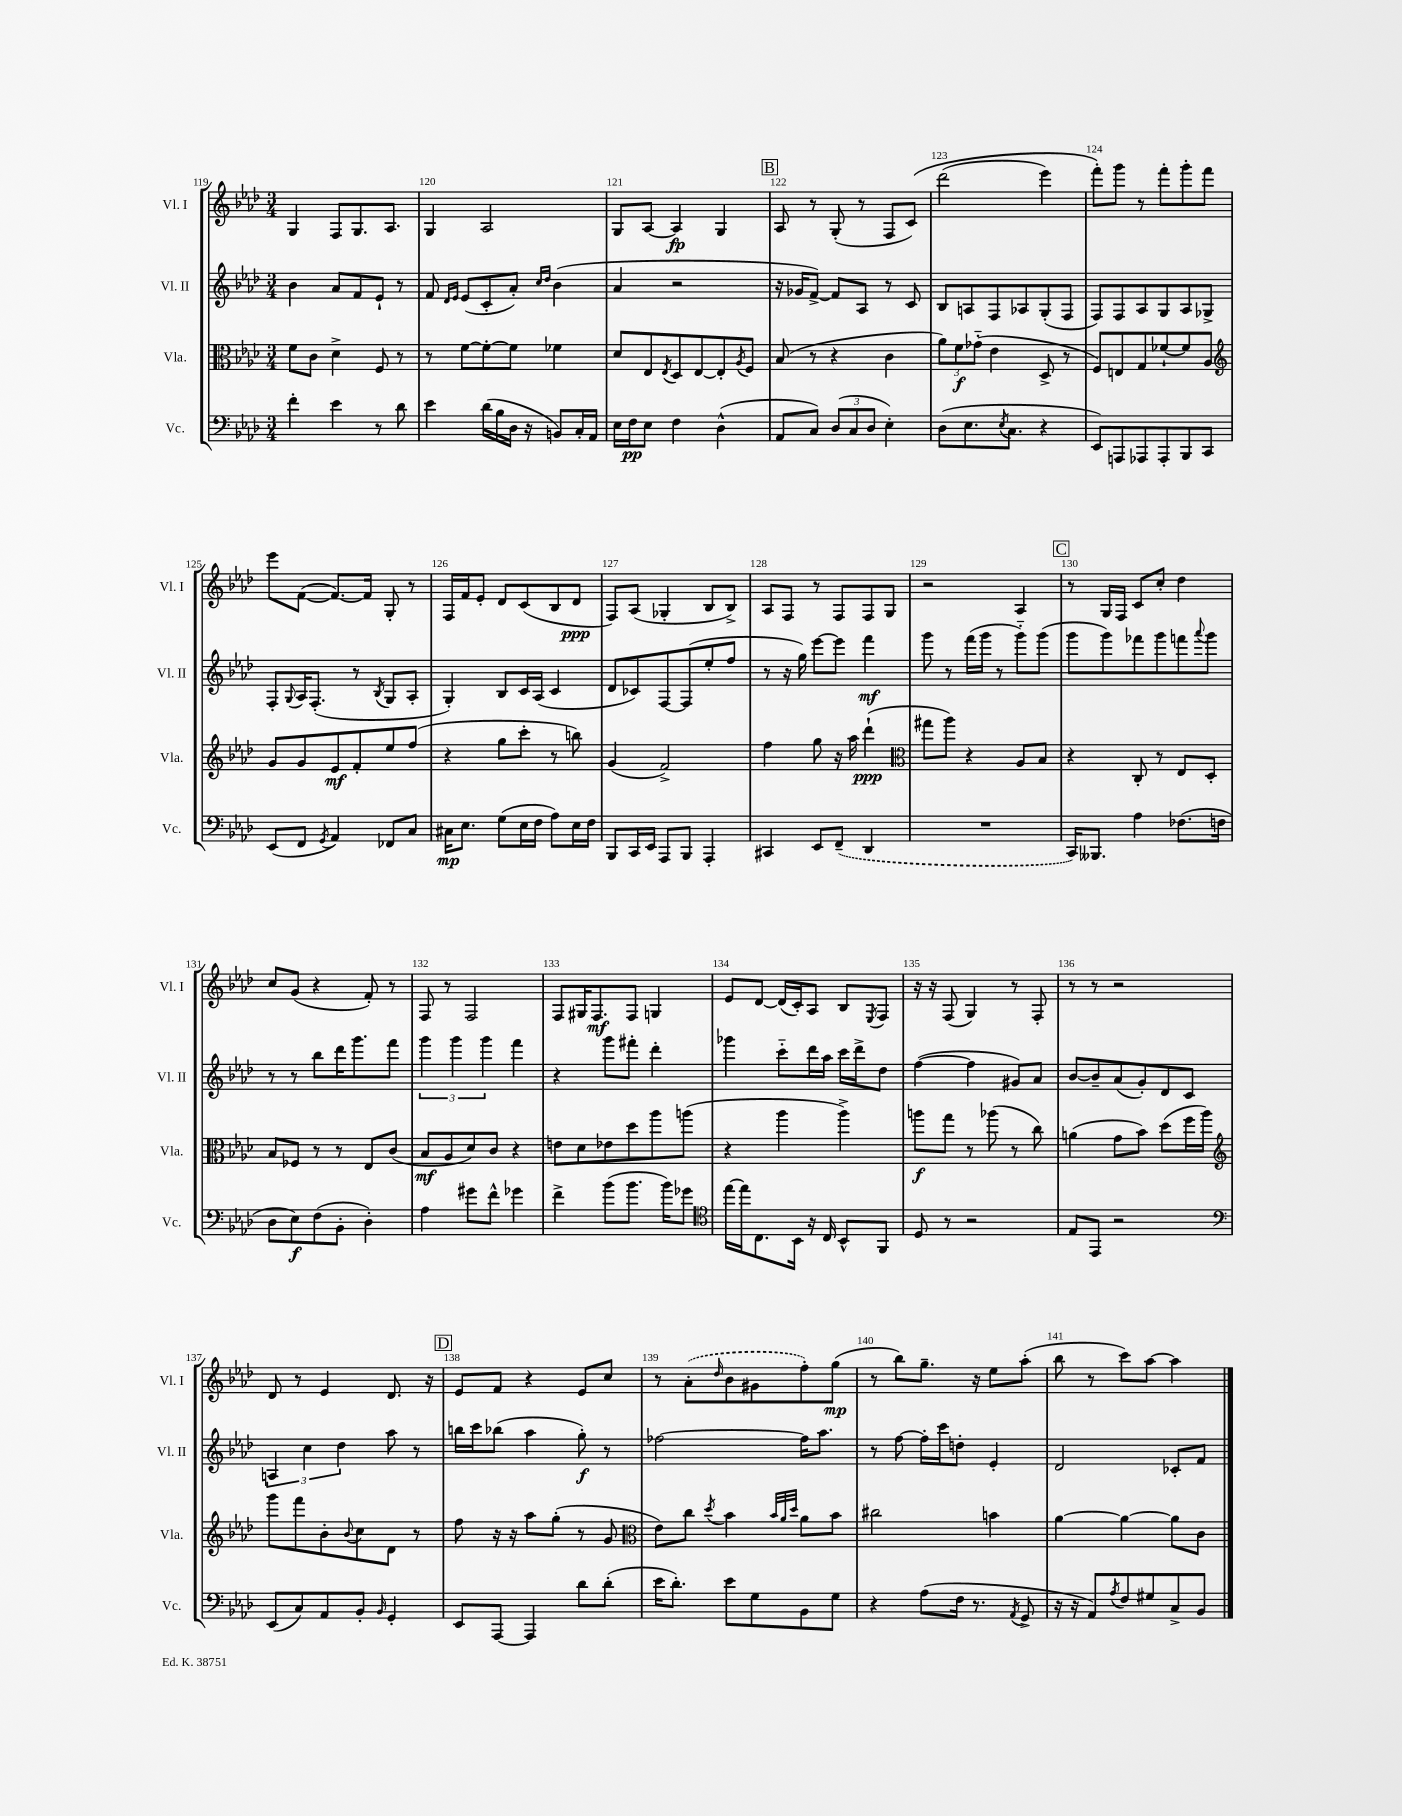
<<
\new StaffGroup <<
\new Staff = "s0" \with { instrumentName = "Vl. I" shortInstrumentName = "Vl. I" } {
    \clef treble \key aes \major \numericTimeSignature \time 3/4
    g4 f8 g8. aes8. |
    g4 aes2 |
    g8 aes8~ aes4\fp g4 |
    \mark \markup { \box "B" } aes8 r8 g8-.( r8 f8 c'8)\( |
    des'''2( ees'''4) |
    f'''8-.\) g'''8 r8 f'''8-. g'''8-. f'''8 |
    ees'''8 f'8~( f'8.~) f'16 g8-. r8 |
    f16 f'16 ees'8-. des'8 c'8( bes8 des'8\ppp |
    f8) aes8( ges4-. bes8 bes8->) |
    aes8 f8 r8 f8 f8 g8 |
    r2 aes4 |
    \mark \markup { \box "C" } r8 g16 f16 c'8 c''8-. des''4 |
    c''8 g'8( r4 f'8-.) r8 |
    f8 r8 f2 |
    f8 gis16 f8.\mf f8 g4 |
    ees'8 des'8~ des'16( c'16-.) aes8 bes8 \acciaccatura { ees8 } f8 |
    r16 r16 f8( g4) r8 f8-. |
    r8 r8 r2 |
    des'8 r8 ees'4 des'8. r16 |
    \mark \markup { \box "D" } ees'8 f'8 r4 ees'8 c''8 |
    r8 \once \slurDashed aes'8-.( \grace { des''16 } bes'8 gis'8 f''8-.) g''8\mp( |
    r8 bes''8) g''8.-- r16 ees''8 aes''8-.( |
    bes''8 r8 c'''8) aes''8~ aes''4 \bar "|." |
}
\new Staff = "s1" \with { instrumentName = "Vl. II" shortInstrumentName = "Vl. II" } {
    \clef treble \key aes \major \numericTimeSignature \time 3/4
    bes'4 aes'8 f'8 ees'8-! r8 |
    f'8 \grace { des'16 ees'16 } ees'8( c'8-. aes'8-.) \grace { c''16 des''16 } bes'4( |
    aes'4 r2 |
    \mark \markup { \box "B" } r16 ges'16 f'8~->) f'8 aes8 r8 c'8 |
    bes8 a8 f8 aes8 g8-.( f8 |
    f8) f8 aes8 g8 aes8 ges8-> |
    f8-. \appoggiatura { g8 } aes16 f8.-.( r8 \acciaccatura { bes8 } g8 aes8-. |
    g4-.) bes8 c'16 aes16( c'4 |
    des'8 ces'8) f8~ f8( ees''8-. f''8 |
    r8 r16 g''16) ees'''8~ ees'''8 f'''4\mf |
    g'''8 r8 f'''16( g'''16 r8 g'''8-_) g'''8( |
    \mark \markup { \box "C" } g'''8 g'''8) fes'''8 g'''8 f'''8 \appoggiatura { aes'''8 } g'''8 |
    r8 r8 bes''8 des'''16 g'''8. f'''8 |
    \tuplet 3/2 { g'''4 g'''4 g'''4 } f'''4 |
    r4 g'''8 fis'''8-. des'''4-. |
    ges'''4 c'''8-_ des'''16 aes''16 c'''16 des'''16-> des''8 |
    f''4~( f''4 gis'8) aes'8 |
    bes'8~ bes'8-- aes'8( g'8-.) des'8 c'8 |
    \tuplet 3/2 { a4 c''4 des''4 } aes''8 r8 |
    \mark \markup { \box "D" } b''16 c'''16 bes''8( aes''4 g''8-.\f) r8 |
    fes''2~ fes''16 aes''8. |
    r8 f''8~ f''16-. c'''16 d''8-. ees'4-. |
    des'2 ces'8-. f'8 \bar "|." |
}
\new Staff = "s2" \with { instrumentName = "Vla." shortInstrumentName = "Vla." } {
    \clef alto \key aes \major \numericTimeSignature \time 3/4
    f'8 c'8 des'4-> f8 r8 |
    r8 f'8~ f'8~-. f'8 fes'4 |
    des'8 ees8 \acciaccatura { ees8 } des8 ees8~ ees8-. \acciaccatura { aes8 } f8 |
    \mark \markup { \box "B" } bes8( r8 r4 c'4 |
    \tuplet 3/2 { aes'8) f'8\f ges'8-_( } ees'4 des8-> r8 |
    f8) e8 g8 fes'8~-! fes'8 aes8 |
    \clef treble g'8 g'8 ees'8\mf f'8-. ees''8 f''8( |
    r4 g''8 c'''8-. r8 b''8) |
    g'4( f'2->) |
    f''4 g''8 r16 aes''16 des'''4-!\ppp( |
    \clef alto gis''8 aes''8) r4 aes8 bes8 |
    \mark \markup { \box "C" } r4 c8-. r8 ees8 des8-. |
    bes8 fes8 r8 r8 ees8 c'8( |
    bes8\mf aes8 des'8) c'8 r4 |
    e'8 des'8 ees'8 des''8 aes''8 a''8( |
    r4 aes''4 aes''4->) |
    a''8\f g''8 r8 aes''8( r8 c''8) |
    a'4( g'8 bes'8) des''8( f''16 aes''16) |
    \clef treble g'''8 f'''8 bes'8-. \appoggiatura { bes'8 } c''8 des'8 r8 |
    \mark \markup { \box "D" } f''8 r16 r16 aes''8 g''8-.( r8 g'8 |
    \clef alto ees'8) c''8 \acciaccatura { des''8 } bes'4 \grace { bes'32 aes'32 des''32 } aes'8 bes'8 |
    cis''2 b'4 |
    aes'4~ aes'4~ aes'8 c'8 \bar "|." |
}
\new Staff = "s3" \with { instrumentName = "Vc." shortInstrumentName = "Vc." } {
    \clef bass \key aes \major \numericTimeSignature \time 3/4
    f'4-. ees'4 r8 des'8 |
    ees'4 des'16( bes16 des16 r16 b,8) c16-. aes,16 |
    ees16 f16\pp ees8 f4 des4-^( |
    \mark \markup { \box "B" } aes,8 c8) \tuplet 3/2 { des8( c8 des8 } ees4-.) |
    des8( ees8. \acciaccatura { ees8 } c8. r4 |
    ees,8) a,,8 aes,,8 aes,,8-. bes,,8 c,8 |
    ees,8( f,8 \acciaccatura { g,8 } aes,4) fes,8 c8 |
    cis16\mp ees8. g8( ees16 f16 aes8) ees16 f16 |
    bes,,8 c,16 ees,16 aes,,8 bes,,8 aes,,4-. |
    cis,4 ees,8 \once \slurDashed f,8--( des,4 |
    R2. |
    \mark \markup { \box "C" } c,16) beses,,8. aes4 fes8.( f16 |
    des8 ees8\f) f8( bes,8-. des4-.) |
    aes4 gis'8 f'8-^ ges'4 |
    f'4-> bes'8( bes'8. bes'16) ges'8 |
    \clef tenor ees''16~ ees''16 c8. bes,16 r16 c16 bes,8-^ f,8 |
    des8 r8 r2 |
    ees8 ees,8 r2 |
    \clef bass ees,8( c8) aes,8 bes,8-. \grace { bes,16 } g,4-. |
    \mark \markup { \box "D" } ees,8 aes,,8~ aes,,4 des'8 des'8-.( |
    ees'16 des'8.-.) ees'8 g8 bes,8 g8 |
    r4 aes8( f16 r8. \acciaccatura { aes,8 } g,8-> |
    r16 r16 aes,8) \acciaccatura { aes8 } f8 gis8 c8-> bes,8 \bar "|." |
}
>>
>>
\layout { \context { \Score currentBarNumber = #119 \override BarNumber.break-visibility = ##(#f #t #t) barNumberVisibility = #all-bar-numbers-visible } }
